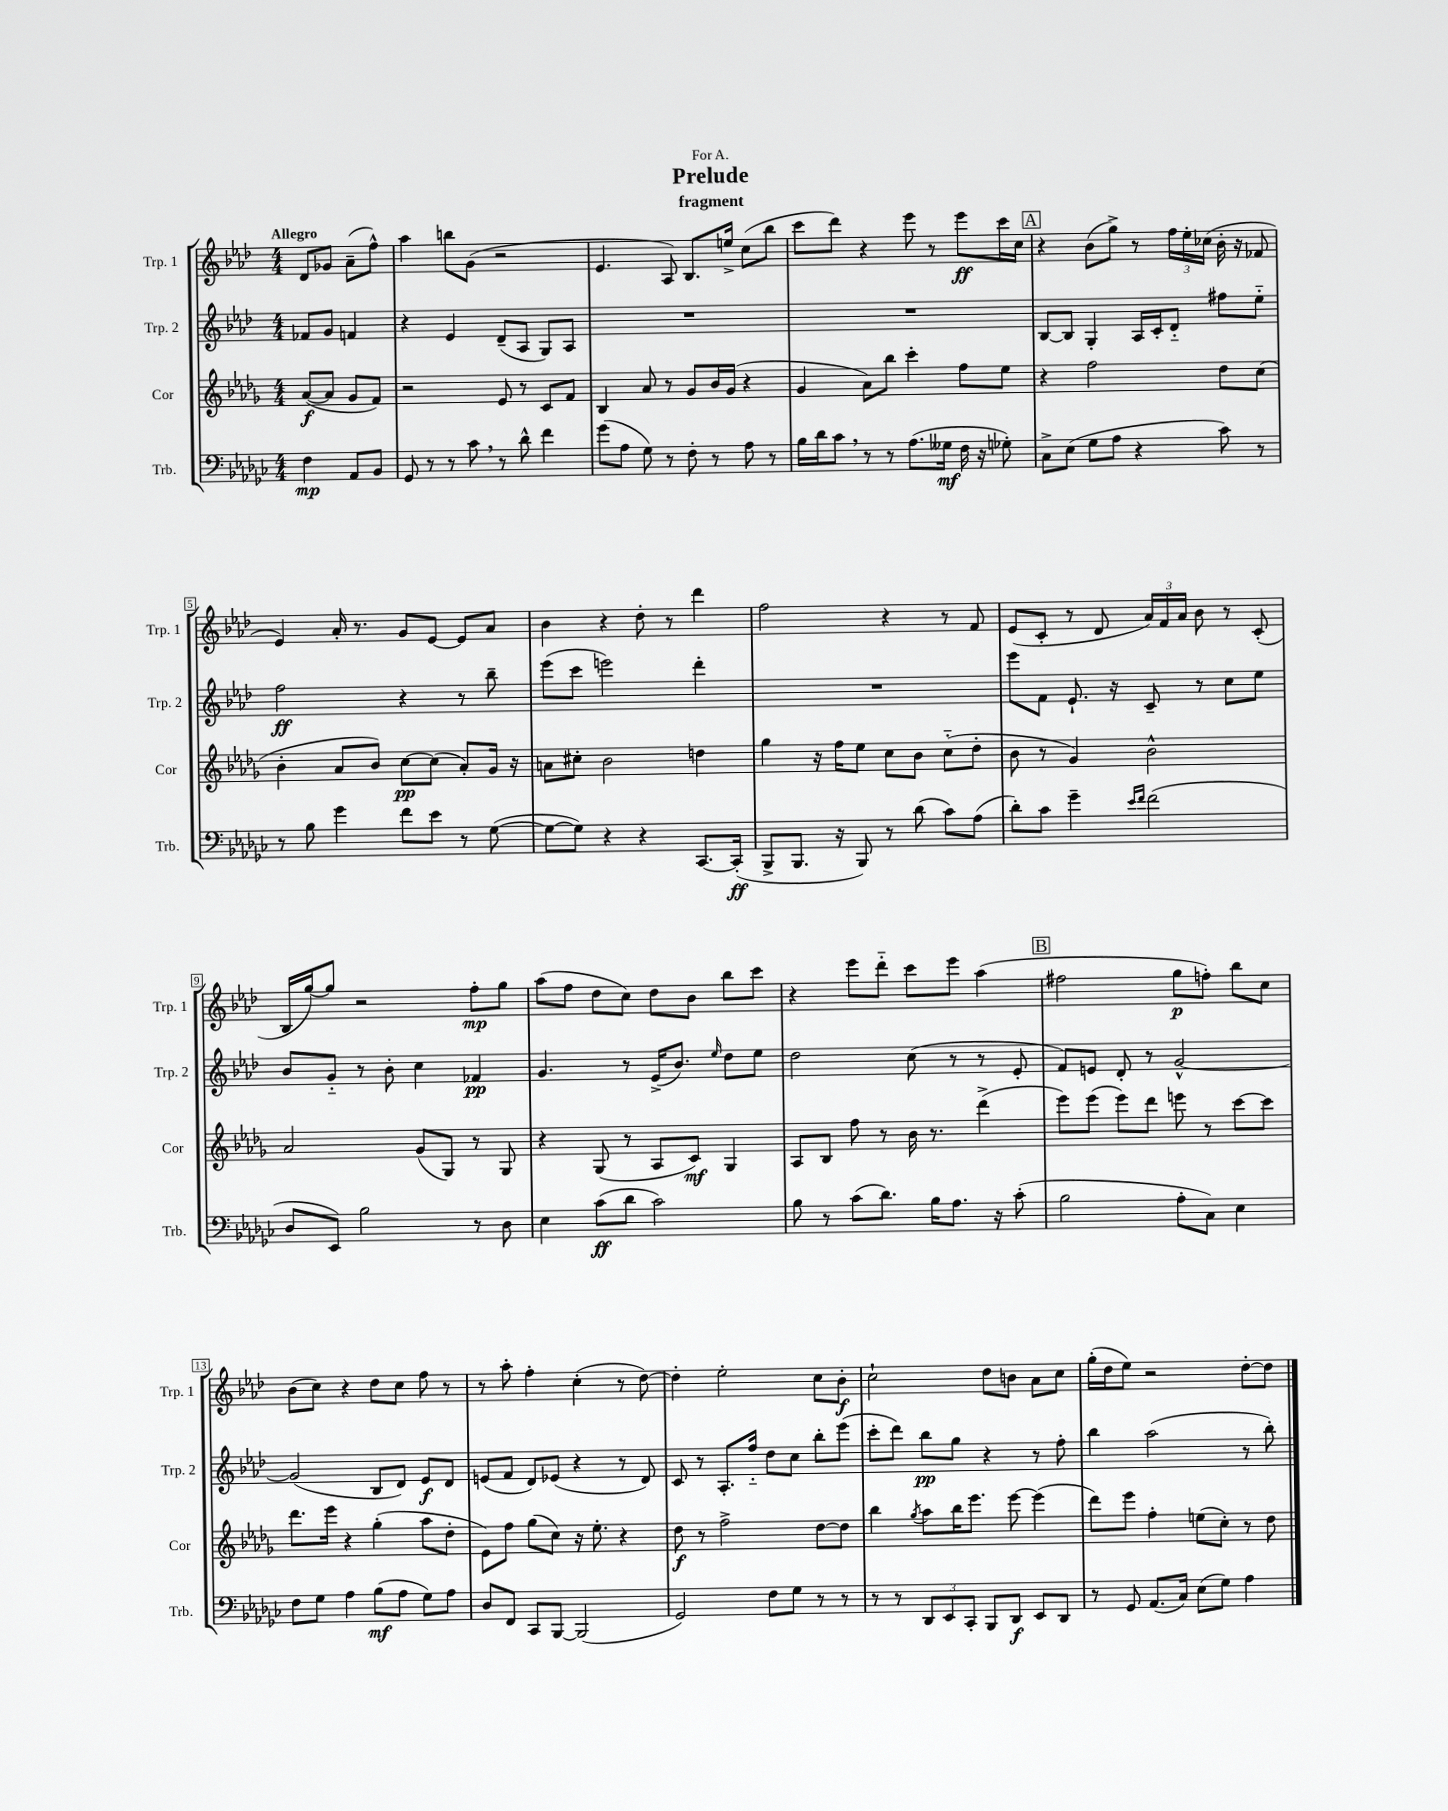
\header { title = "Prelude" subtitle = "fragment" dedication = "For A." }
<<
\new StaffGroup <<
\new Staff = "s0" \with { instrumentName = "Trp. 1" shortInstrumentName = "Trp. 1" } {
    \clef treble \key aes \major \numericTimeSignature \time 4/4 \partial 2 \tempo "Allegro"
    \autoBeamOff des'8[ ges'8] aes'8[--( f''8]-^) |
    aes''4 b''8[ g'8]( r2 |
    ees'4. aes8) bes8.[ e''16]-> c''8[( bes''8] |
    c'''8[ des'''8]) r4 ees'''8 r8 ees'''8[\ff c'''16 c''16] |
    \mark \markup { \box "A" } r4 bes'8[( g''8]->) r8 \tuplet 3/2 { f''16[ ees''16-. ces''16]( } bes'16-. r16 fes'8 |
    ees'4) aes'16-. r8. g'8[ ees'8]~ ees'8[ aes'8] |
    bes'4 r4 des''8-. r8 des'''4 |
    f''2 r4 r8 f'8 |
    ees'8[( c'8]-. r8 des'8 \tuplet 3/2 { aes'16[) f'16 aes'16] } bes'8 r8 c'8-.( |
    bes16[ g''16~) g''8] r2 f''8[-.\mp g''8] |
    aes''8[( f''8] des''8[ c''8]) des''8[ bes'8] bes''8[ c'''8] |
    r4 ees'''8[ des'''8]-_ c'''8[ ees'''8] aes''4( |
    \mark \markup { \box "B" } fis''2 g''8[\p f''8]-.) bes''8[ c''8] |
    bes'8[( c''8]) r4 des''8[ c''8] f''8 r8 |
    r8 aes''8-. f''4-. c''4-.( r8 des''8~) |
    des''4-. ees''2-. c''8[ bes'8]-.\f |
    c''2-! des''8[ b'8] aes'8[ c''8] |
    g''16[-.( des''16 ees''8]) r2 des''8[~-. des''8] \bar "|." |
}
\new Staff = "s1" \with { instrumentName = "Trp. 2" shortInstrumentName = "Trp. 2" } {
    \clef treble \key aes \major \numericTimeSignature \time 4/4 \partial 2
    \autoBeamOff fes'8[ g'8] f'4 |
    r4 ees'4 des'8[--( aes8] g8[) aes8] |
    R1 |
    R1 |
    \mark \markup { \box "A" } bes8[~ bes8] g4-. aes16[ c'16-. des'8]-_ fis''8[ ees''8]-_ |
    f''2\ff r4 r8 bes''8-- |
    ees'''8[( c'''8] e'''2) des'''4-. |
    R1 |
    ees'''8[ f'8] ees'8.-! r16 c'8-- r8 c''8[ ees''8] |
    bes'8[ g'8]-_ r8 bes'8-. c''4 fes'4\pp |
    g'4. r8 ees'16[->( bes'8.]) \grace { ees''16 } des''8[ ees''8] |
    des''2 c''8( r8 r8 ees'8-. |
    \mark \markup { \box "B" } f'8[) e'8] des'8-. r8 g'2~-^ |
    g'2( bes8[ des'8]) ees'8[\f des'8] |
    e'8[( f'8] des'8[) ees'8]( r4 r8 des'8) |
    c'8 r8 aes8.[-. f''16]-_ des''8[ c''8] bes''8[-. ees'''8]( |
    c'''8[-. des'''8]) bes''8[\pp g''8] r4 r8 f''8-. |
    bes''4 aes''2( r8 bes''8-.) \bar "|." |
}
\new Staff = "s2" \with { instrumentName = "Cor" shortInstrumentName = "Cor" } {
    \clef treble \key des \major \numericTimeSignature \time 4/4 \partial 2
    \autoBeamOff aes'8[~\f( aes'8] ges'8[ f'8]) |
    r2 ees'8 r8 c'8[ f'8] |
    bes4 aes'8 r8 ges'8[ bes'16 ges'16]( r4 |
    ges'4 aes'8[) bes''8] c'''4-. f''8[ ees''8] |
    \mark \markup { \box "A" } r4 f''2 des''8[ c''8]( |
    bes'4-. aes'8[ bes'8]) c''8[~\pp c''8]( aes'8[-.) ges'16] r16 |
    a'8[ cis''8]-. bes'2 d''4 |
    ges''4 r16 f''16[ ees''8] c''8[ bes'8] c''8[-_( des''8]-. |
    bes'8 r8 ges'4) bes'2-^ |
    aes'2 ges'8[( ges8]) r8 ges8 |
    r4 ges8( r8 aes8[ c'8]\mf) ges4 |
    aes8[ bes8] f''8 r8 bes'16 r8. des'''4->( |
    \mark \markup { \box "B" } ees'''8[) ees'''8]( ees'''8[) des'''8] e'''8 r8 c'''8[~ c'''8] |
    des'''8.[ ees'''16] r4 ges''4-.( aes''8[ des''8]-. |
    ees'8[) f''8] ges''8[( c''8]) r16 ees''8.-. r4 |
    des''8\f r8 f''2-> des''8[~ des''8] |
    bes''4 \acciaccatura { ges''8 } aes''8[ bes''16 ees'''8.] ees'''8~ ees'''4( |
    des'''8[) ees'''8] f''4-. e''8[( c''8]-.) r8 des''8 \bar "|." |
}
\new Staff = "s3" \with { instrumentName = "Trb." shortInstrumentName = "Trb." } {
    \clef bass \key ges \major \numericTimeSignature \time 4/4 \partial 2
    \autoBeamOff f4\mp aes,8[ bes,8] |
    ges,8 r8 r8 ces'8 \breathe r8 des'8-^ f'4 |
    ges'8[( aes8] ges8) r8 f8-. r8 aes8 r8 |
    bes16[ des'16 ces'8] \breathe r8 r8 aes8.[( geses16]\mf f16 r16 ges8-.) |
    \mark \markup { \box "A" } ces8[-> ees8]( ges8[ aes8] r4 ces'8) r8 |
    r8 bes8 ges'4 f'8[ ees'8] r8 ges8~( |
    ges8[~ ges8]) r4 r4 ces,8.[~ ces,16]-.\ff( |
    bes,,8[-> bes,,8.] r16 bes,,8) r8 des'8( ces'8[) aes8]( |
    des'8[-.) ces'8] ges'4-- \grace { ees'16[ f'16] } f'2( |
    des8[ ees,8]) bes2 r8 des8 |
    ees4 ces'8[\ff( des'8] ces'2) |
    bes8 r8 ces'8[( des'8.]) bes16[ aes8.] r16 ces'8-.( |
    \mark \markup { \box "B" } bes2 aes8[-. ces8]) ees4 |
    f8[ ges8] aes4 bes8[\mf( aes8] ges8[) aes8] |
    des8[ f,8] ces,8[ bes,,8]~ bes,,2( |
    ges,2) f8[ ges8] r8 r8 |
    r8 r8 \tuplet 3/2 { des,8[ ees,8 ces,8]-. } bes,,8[ des,8]\f ees,8[ des,8] |
    r8 ges,8 aes,8.[( ces16]) ees8[( ges8]) aes4 \bar "|." |
}
>>
>>
\layout { \context { \Score \override BarNumber.stencil = #(make-stencil-boxer 0.1 0.3 ly:text-interface::print) } }
